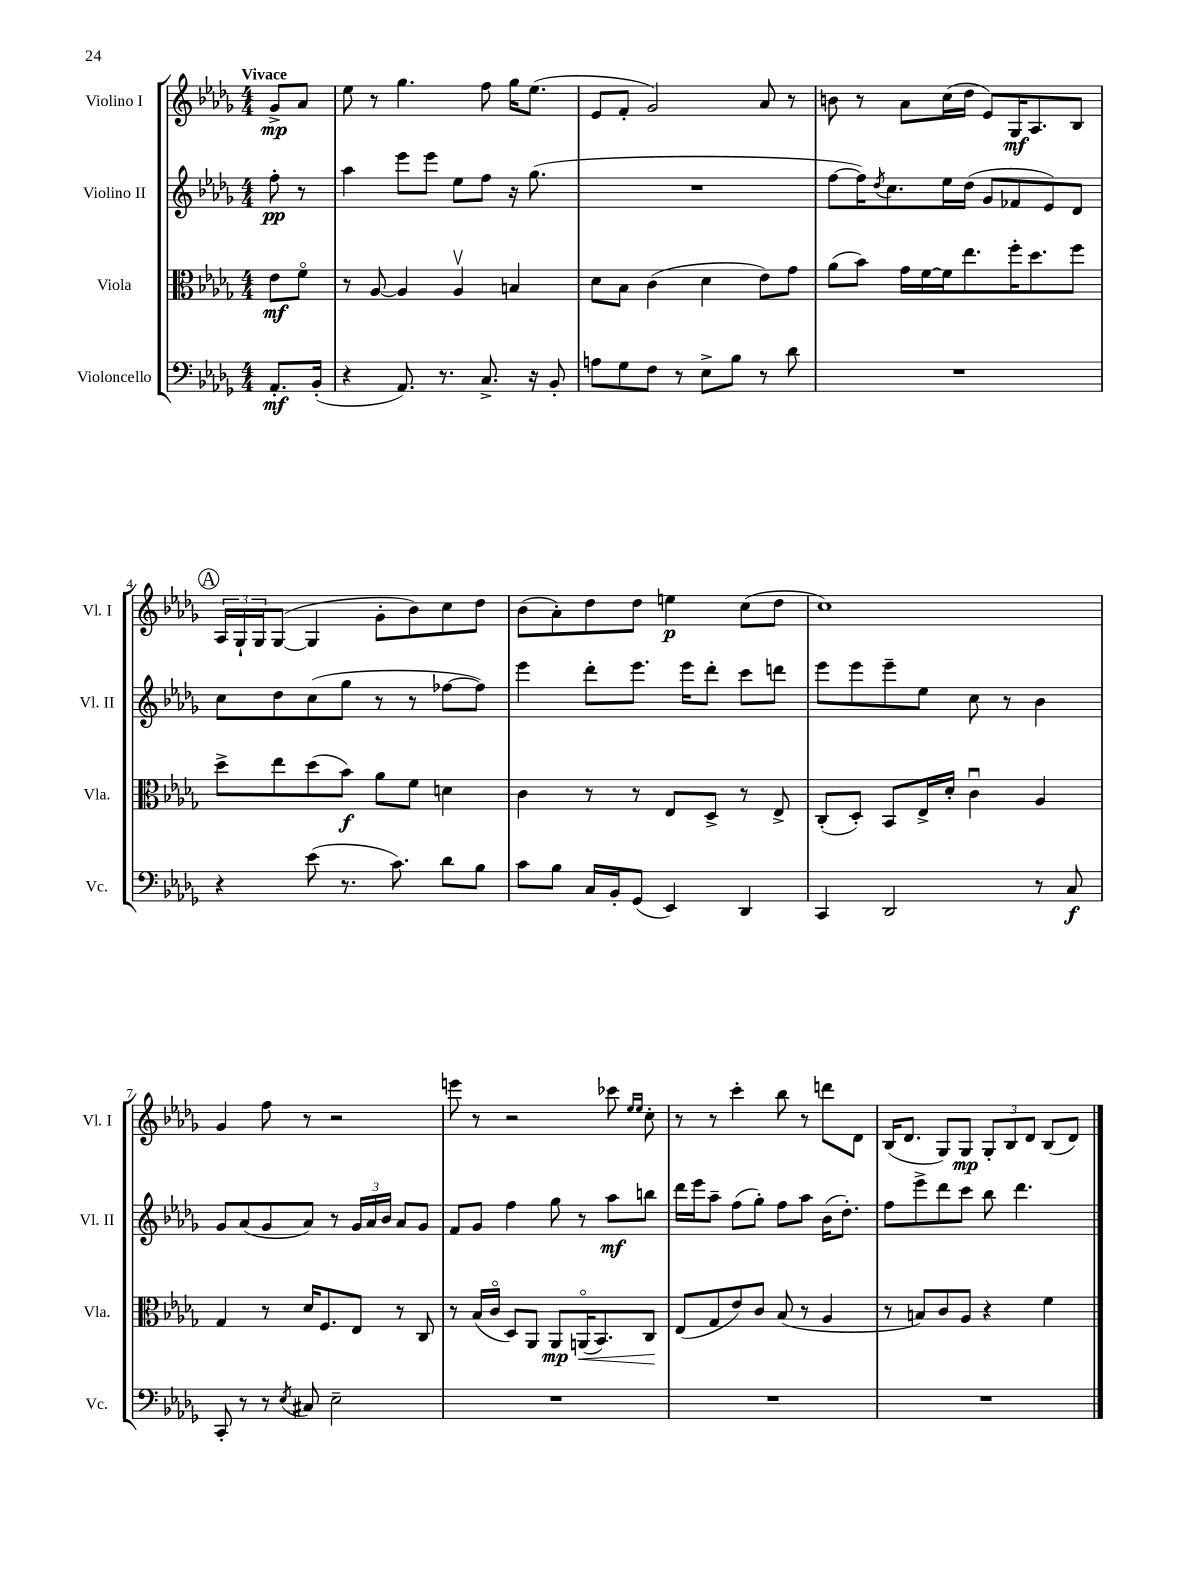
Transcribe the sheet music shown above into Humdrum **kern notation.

**kern	**dynam	**kern	**dynam	**kern	**dynam	**kern	**dynam
*part4	*part4	*part3	*part3	*part2	*part2	*part1	*part1
*staff4	*staff4	*staff3	*staff3	*staff2	*staff2	*staff1	*staff1
*I"Violoncello	*	*I"Viola	*	*I"Violino II	*	*I"Violino I	*
*I'Vc.	*	*I'Vla.	*	*I'Vl. II	*	*I'Vl. I	*
*clefF4	*	*clefC3	*	*clefG2	*	*clefG2	*
*k[b-e-a-d-g-]	*	*k[b-e-a-d-g-]	*	*k[b-e-a-d-g-]	*	*k[b-e-a-d-g-]	*
*M4/4	*	*M4/4	*	*M4/4	*	*M4/4	*
=	=	=	=	=	=	=	=
!	!	!	!	!	!	!LO:TX:a:B:t=Vivace	!
8.AA-'/L	mf	8e-\L	mf	8ff'\	pp	8g-^/L	mp
.	.	8f\J	.	8r	.	8a-/J	.
(16BB-'/Jk	.	.	.	.	.	.	.
=1	=1	=1	=1	=1	=1	=1	=1
4r	.	8r	.	4aa-\	.	8ee-\	.
.	.	[8A-/	.	.	.	8r	.
8.AA-/)	.	4A-/]	.	8eee-\L	.	4.gg-\	.
.	.	.	.	8eee-\J	.	.	.
8.r	.	.	.	.	.	.	.
.	.	4A-v/	.	8ee-\L	.	.	.
8.C^/	.	.	.	8ff\J	.	8ff\	.
.	.	4Bn/	.	16r	.	16gg-\KL	.
16r	.	.	.	(8.gg-\	.	(8.ee-\J	.
8BB-'/	.	.	.	.	.	.	.
=2	=2	=2	=2	=2	=2	=2	=2
8An\L	.	8d-\L	.	1r	.	8e-/L	.
8G-\	.	8B-\J	.	.	.	8f'/J	.
8F\J	.	(4c\	.	.	.	2g-/)	.
8r	.	.	.	.	.	.	.
8E-^\L	.	4d-\	.	.	.	.	.
8B-\J	.	.	.	.	.	.	.
8r	.	8e-\L)	.	.	.	8a-/	.
8d-\	.	8g-\J	.	.	.	8r	.
=3	=3	=3	=3	=3	=3	=3	=3
1r	.	(8a-\L	.	[8ff\L	.	8bn\	.
.	.	8b-\J)	.	16ff\K])	.	8r	.
.	.	.	.	8qdd-/	.	.	.
.	.	.	.	8.cc\	.	.	.
.	.	16g-\LL	.	.	.	8a-\L	.
.	.	[16f\	.	.	.	.	.
.	.	16f\J]	.	16ee-\L	.	(16cc\L	.
.	.	8.ee-\	.	(16dd-\JJ	.	16dd-\JJ	.
.	.	.	.	8g-/L	.	8e-/L)	.
.	.	16ff'\K	.	8f-X/	.	16G-/K	mf
.	.	8.dd-\	.	.	.	8.A-/	.
.	.	.	.	8e-/)	.	.	.
.	.	8ff\J	.	8d-/J	.	8B-/J	.
!!LO:LB:g=z
!!LO:REH:place=s1:t=A
=4	=4	=4	=4	=4	=4	=4	=4
4r	.	8dd-^\L	.	8cc\L	.	24A-/LL	.
.	.	.	.	.	.	24G-`/	.
.	.	.	.	.	.	24G-/J	.
.	.	8ee-\	.	8dd-\	.	([8G-/J	.
(8e-\	.	(8dd-\	.	(8cc\	.	4G-/]	.
8.r	.	8b-\J)	f	8gg-\J	.	.	.
.	.	8a-\L	.	8r	.	8g-'\L	.
8.c\)	.	.	.	.	.	.	.
.	.	8f\J	.	8r	.	8b-\)	.
8d-\L	.	4dn\	.	[8ff-X\L	.	8cc\	.
8B-\J	.	.	.	8ff-\J])	.	8dd-\J	.
=5	=5	=5	=5	=5	=5	=5	=5
8c\L	.	4c\	.	4eee-\	.	(8b-\L	.
8B-\J	.	.	.	.	.	8a-'\)	.
16C/LL	.	8r	.	8ddd-'\L	.	8dd-\	.
16BB-'/J	.	.	.	.	.	.	.
(8GG-/J	.	8r	.	8.eee-\J	.	8dd-\J	.
4EE-/)	.	8E-/L	.	.	.	4een\	p
.	.	.	.	16eee-\KL	.	.	.
.	.	8D-^/J	.	8ddd-'\J	.	.	.
4DD-/	.	8r	.	8ccc\L	.	(8cc\L	.
.	.	8E-^/	.	8dddn\J	.	8dd-\J	.
=6	=6	=6	=6	=6	=6	=6	=6
4CC/	.	(8C'/L	.	8eee-\L	.	1cc)	.
.	.	8D-'/J)	.	8eee-\	.	.	.
2DD-/	.	8BB-/L	.	8eee-~\	.	.	.
.	.	16E-^/L	.	8ee-\J	.	.	.
.	.	16d-'/JJ	.	.	.	.	.
.	.	4cu\	.	8cc\	.	.	.
.	.	.	.	8r	.	.	.
8r	.	4A-/	.	4b-\	.	.	.
8C/	f	.	.	.	.	.	.
!!LO:LB:g=z
=7	=7	=7	=7	=7	=7	=7	=7
8CC'/	.	4G-/	.	8g-/L	.	4g-/	.
8r	.	.	.	(8a-/	.	.	.
8r	.	8r	.	8g-/	.	8ff\	.
8qE-/	.	.	.	.	.	.	.
8C#X/	.	16d-/KL	.	8a-/J)	.	8r	.
.	.	8.F/	.	.	.	.	.
2E-~\	.	.	.	8r	.	2r	.
.	.	8E-/J	.	24g-/LL	.	.	.
.	.	.	.	24a-/	.	.	.
.	.	.	.	24b-/JJ	.	.	.
.	.	8r	.	8a-/L	.	.	.
.	.	8C/	.	8g-/J	.	.	.
=8	=8	=8	=8	=8	=8	=8	=8
1r	.	8r	.	8f/L	.	8eeen\	.
.	.	(16B-/LL	.	8g-/J	.	8r	.
.	.	16c/JJ	.	.	.	.	.
.	.	8D-/L)	.	4ff\	.	2r	.
.	.	8AA-/J	.	.	.	.	.
.	.	8AA-/L	mp	8gg-\	.	.	.
!	!	!	!LO:HP:b	!	!	!	!
.	.	(16AAn/K	<	8r	.	.	.
.	.	8.BB-/)	.	.	.	.	.
.	.	.	.	8aa-\L	mf	8ccc-X\	.
.	.	.	.	.	.	16qqee-/LL	.
.	.	.	.	.	.	16qqee-/JJ	.
.	.	8C/J	.	8bbn\J	.	8cc'\	.
.	.	.	[	.	.	.	.
=9	=9	=9	=9	=9	=9	=9	=9
1r	.	(8E-/L	.	16ddd-\LL	.	8r	.
.	.	.	.	16eee-\J	.	.	.
.	.	8G-/	.	8aa-~\J	.	8r	.
.	.	8e-/)	.	(8ff\L	.	4ccc'\	.
.	.	8c/J	.	8gg-'\J)	.	.	.
.	.	(8B-/	.	8ff\L	.	8bb-\	.
.	.	8r	.	8aa-\J	.	8r	.
.	.	4A-/	.	(16b-\KL	.	8dddn\L	.
.	.	.	.	8.dd-'\J)	.	.	.
.	.	.	.	.	.	8d-\J	.
=10	=10	=10	=10	=10	=10	=10	=10
1r	.	8r	.	8ff\L	.	(16B-/KL	.
.	.	.	.	.	.	8.d-/J	.
.	.	8Bn/L)	.	8eee-^\	.	.	.
.	.	8c/	.	8ddd-\	.	8G-/L)	.
.	.	8A-/J	.	8ccc\J	.	8G-/J	mp
.	.	4r	.	8bb-\	.	12G-'/L	.
.	.	.	.	.	.	12B-/	.
.	.	.	.	4.ddd-\	.	.	.
.	.	.	.	.	.	12d-/J	.
.	.	4f\	.	.	.	(8B-/L	.
.	.	.	.	.	.	8d-/J)	.
==	==	==	==	==	==	==	==
*-	*-	*-	*-	*-	*-	*-	*-
